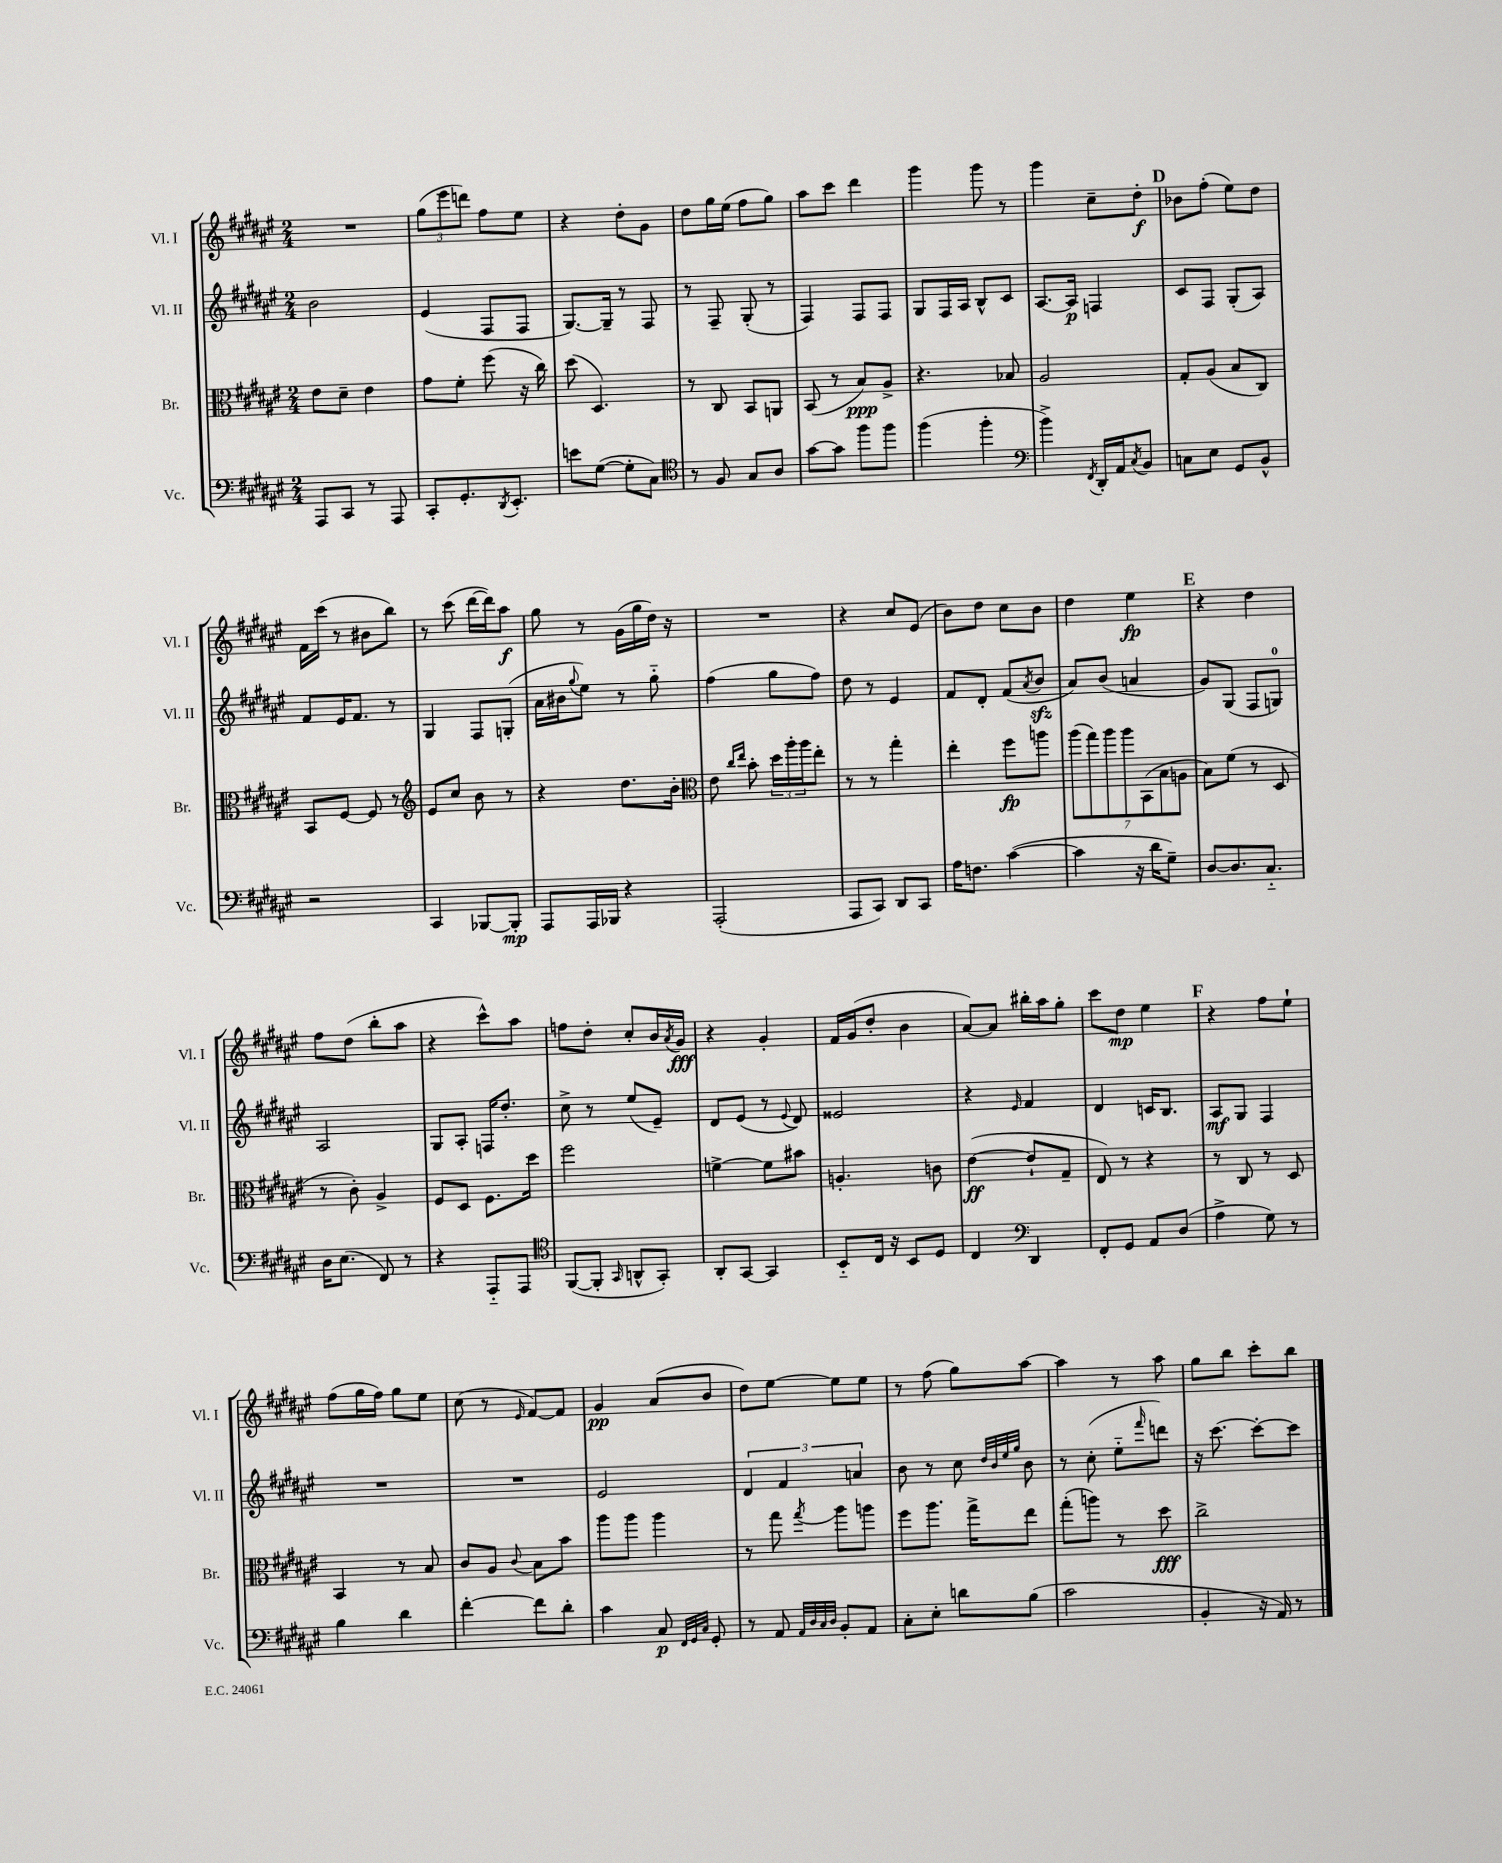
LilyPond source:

<<
\new StaffGroup <<
\new Staff = "s0" \with { instrumentName = "Vl. I" shortInstrumentName = "Vl. I" } {
    \clef treble \key fis \major \numericTimeSignature \time 2/4
    R2 |
    \tuplet 3/2 { gis''8( eis'''8 d'''8) } fis''8 eis''8 |
    r4 dis''8-. gis'8 |
    dis''8 gis''16 eis''16( fis''8 gis''8) |
    ais''8 cis'''8 dis'''4 |
    gis'''4 gis'''8 r8 |
    gis'''4 cis''8-- dis''8-.\f |
    \mark \markup { \bold "D" } bes'8 fis''8-.( eis''8) dis''8 |
    fis'16 cis'''16( r8 bis'8 b''8) |
    r8 cis'''8( dis'''16~ dis'''16) ais''8\f |
    gis''8 r8 gis'16( gis''16 dis''16) r16 |
    R2 |
    r4 cis''8 eis'8( |
    b'8) dis''8 cis''8 b'8 |
    dis''4 eis''4\fp |
    \mark \markup { \bold "E" } r4 dis''4 |
    fis''8 dis''8( b''8-. ais''8 |
    r4 cis'''8-^) ais''8 |
    f''8 dis''8-. cis''8-. b'16 \acciaccatura { ais'8 } gis'16\fff |
    r4 gis'4-. |
    fis'16 gis'16( dis''8-. b'4 |
    ais'8~) ais'8 bis''16-. ais''16 gis''8-. |
    cis'''8 dis''8\mp eis''4 |
    \mark \markup { \bold "F" } r4 fis''8 eis''8-! |
    fis''8( gis''16 fis''16) gis''8 eis''8 |
    cis''8( r8 \grace { eis'16 } fis'8~) fis'8 |
    gis'4\pp ais'8( b'8 |
    dis''8) eis''8~ eis''8 eis''8 |
    r8 fis''8( gis''8) ais''8~ |
    ais''4 r8 ais''8 |
    gis''8 b''8 cis'''8-. b''8 \bar "|." |
}
\new Staff = "s1" \with { instrumentName = "Vl. II" shortInstrumentName = "Vl. II" } {
    \clef treble \key fis \major \numericTimeSignature \time 2/4
    b'2 |
    eis'4( fis8 fis8 |
    gis8.~) gis16-- r8 fis8 |
    r8 fis8-- gis8-.( r8 |
    fis4) fis8 fis8 |
    gis8 fis16 ais16 b8-^ cis'8 |
    ais8.~ ais16\p f4 |
    \mark \markup { \bold "D" } cis'8 fis8 gis8-.( ais8) |
    fis'8 eis'16 fis'8. r8 |
    gis4 fis8 g8-.( |
    ais'16 bis'16 \appoggiatura { gis''8 } eis''8) r8 gis''8-_ |
    fis''4( gis''8 fis''8) |
    dis''8 r8 eis'4 |
    fis'8 dis'8-. fis'8( \acciaccatura { ais'8 } b'8\sfz |
    ais'8) b'8( a'4 |
    \mark \markup { \bold "E" } gis'8) gis8( fis8 g8-0) |
    ais2 |
    gis8 ais8-. f16 dis''8.-. |
    cis''8-> r8 eis''8( eis'8--) |
    dis'8 eis'8( r8 \appoggiatura { eis'8 } dis'8) |
    eisis'2 |
    r4 \grace { eis'16 } fis'4 |
    dis'4 c'16 b8. |
    \mark \markup { \bold "F" } ais8\mf gis8 fis4 |
    R2 |
    R2 |
    eis'2 |
    \tuplet 3/2 { dis'4 fis'4 a'4 } |
    b'8 r8 cis''8 \grace { dis''32 b'32 eis''32 gis''32 } b'8 |
    r8 cis''8-.( eis''8-_ \grace { fis'''16 } d'''8) |
    r16 cis'''8.~ cis'''8~-. cis'''8 \bar "|." |
}
\new Staff = "s2" \with { instrumentName = "Br." shortInstrumentName = "Br." } {
    \clef alto \key fis \major \numericTimeSignature \time 2/4
    eis'8 dis'8-- eis'4 |
    gis'8 fis'8-. fis''8( r16 cis''16) |
    dis''8( dis4.) |
    r8 cis8 b,8 a,8 |
    b,8( r8 b8\ppp) ais8-> |
    r4. bes8 |
    ais2 |
    \mark \markup { \bold "D" } gis8-. ais8( b8 cis8) |
    b,8 fis8~ fis8 r8 |
    \clef treble eis'8 cis''8 b'8 r8 |
    r4 dis''8. b'16-. |
    \clef alto eis'8 \grace { cis''16 eis''16 } b'8-. \tuplet 3/2 { dis''16 ais''16-. ais''16 } eis''8-. |
    r8 r8 gis''4-. |
    eis''4-. fis''8\fp a''8 |
    \tuplet 7/4 { ais''8( gis''8) ais''8 ais''8 b,8( b8 a8 } |
    \mark \markup { \bold "E" } b8) fis'8( r8 dis8 |
    r8 cis'8-.) ais4-> |
    fis8 dis8 fis8. dis''16 |
    fis''2 |
    f'4~-> f'8 bis'8 |
    a4.-. c'8 |
    eis'4~\ff( eis'8-! gis8-- |
    eis8) r8 r4 |
    \mark \markup { \bold "F" } r8 cis8 r8 dis8 |
    b,4 r8 b8 |
    cis'8 ais8 \appoggiatura { cis'8 } b8 b'8 |
    ais''8 ais''8 ais''4 |
    r8 gis''8 \acciaccatura { gis''8 } ais''8 a''8 |
    fis''8 ais''8. gis''16-> eis''8 |
    gis''8-.( a''8) r8 dis''8\fff |
    cis''2-> \bar "|." |
}
\new Staff = "s3" \with { instrumentName = "Vc." shortInstrumentName = "Vc." } {
    \clef bass \key fis \major \numericTimeSignature \time 2/4
    ais,,8 cis,8 r8 ais,,8 |
    cis,8-. gis,8.-. \acciaccatura { dis,8 } eis,8.-. |
    e'8 gis8~( gis8-. cis8) |
    \clef tenor r8 fis8 gis8 ais8 |
    gis'8~ gis'8 fis''8 fis''8 |
    fis''4( fis''4-. |
    \clef bass b'4->) \acciaccatura { fis,8 } dis,16-. ais,16 \acciaccatura { cis8 } b,8 |
    \mark \markup { \bold "D" } c8 eis8 gis,8 b,8-^ |
    r2 |
    cis,4 bes,,8~ bes,,8-.\mp |
    ais,,8 ais,,16 bes,,16 r4 |
    ais,,2-.( |
    ais,,8 cis,8) dis,8 cis,8 |
    ais16 f8. cis'4~( |
    cis'4 r16 dis'16 gis8--) |
    \mark \markup { \bold "E" } dis8~ dis8. cis8.-_ |
    dis16 eis8.( fis,8) r8 |
    r4 ais,,8-_ ais,,8 |
    \clef tenor fis,8~( fis,8-. \grace { gis,16 } a,8-^ gis,8-.) |
    ais,8-. gis,8~ gis,4 |
    b,8-_ cis16 r16 b,8 dis8 |
    cis4 \clef bass dis,4 |
    fis,8-. gis,8 ais,8 dis8( |
    \mark \markup { \bold "F" } ais4-> gis8) r8 |
    b4 dis'4 |
    fis'4~-. fis'8 dis'8-. |
    cis'4 cis8\p \grace { fis,32 gis,32 cis32 } gis,8-. |
    r8 ais,8 \grace { ais,32 dis32 cis32 dis32 } b,8-. ais,8 |
    cis8-. eis8-. d'8 b8( |
    cis'2 |
    b,4-. r16 ais,16) r8 \bar "|." |
}
>>
>>
\layout { \context { \Score \remove "Bar_number_engraver" } }
